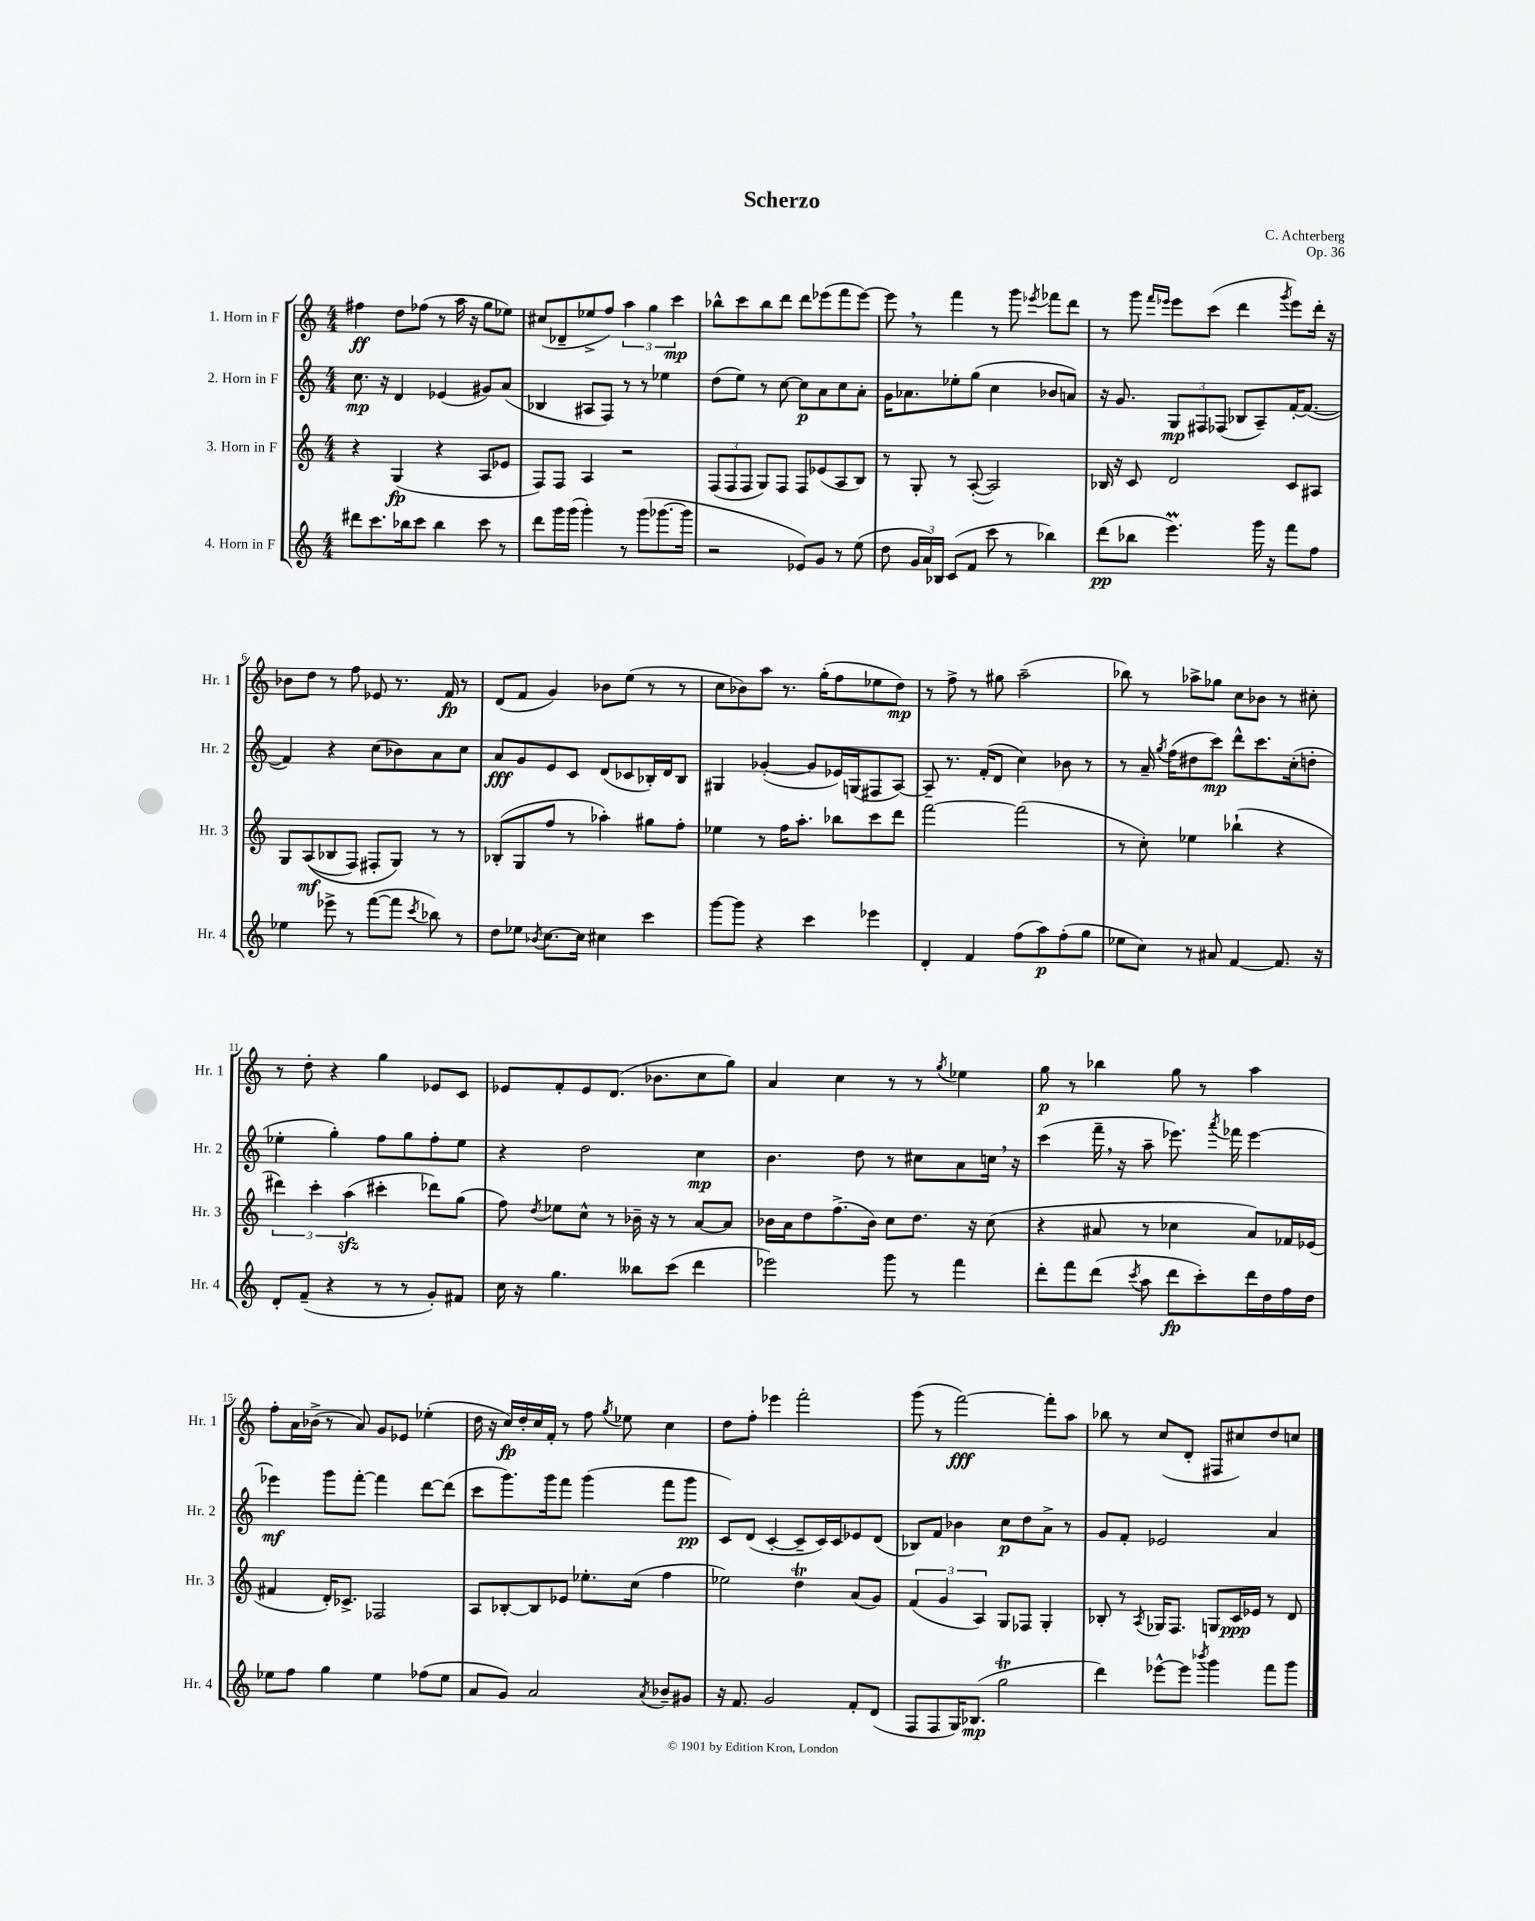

**kern	**kern	**kern	**kern
*staff4	*staff3	*staff2	*staff1
*clefG2	*clefG2	*clefG2	*clefG2
*k[]	*k[]	*k[]	*k[]
*M4/4	*M4/4	*M4/4	*M4/4
8ddd#	4r	8.cc	4ff#
8.ccc	.	.	.
.	.	16r	.
.	(4G	4d	8dd
16bb-	.	.	.
8ccc	.	.	(8ff-
4bb-	4r	(4e-	8r
.	.	.	16aa
.	.	.	16r
8ccc	8A	8g#)	8gg
8r	8e-	(8a	8ee-)
=	=	=	=
8ddd	8F)	4B-	(8cc#
16ggg	8F	.	8d-~
(16ggg	.	.	.
4ggg')	4A	8A#	8ee-^
.	.	8F)	8ff)
8r	2r	8r	6aa
(8ggg	.	8r	.
.	.	.	6gg
[8.ggg-	.	4ee-	.
.	.	.	6ccc
16ggg-]	.	.	.
=	=	=	=
2r	(12F	(8dd	8bb-^^
.	12F	.	.
.	.	8ee)	8ccc
.	12F	.	.
.	8G)	8r	8bb-
.	8F	[8cc	8ddd
8e-)	8F	8cc]	8ddd
8g	(8e-	8a	(8eee-
8r	8A	8cc	8fff
(8ee	8B)	8a'	[8eee-)
=	=	=	=
8dd	8r	16g	8eee-]
.	.	8.a-	.
24g	8G'	.	8r
24a)	.	.	.
24B-	.	.	.
(8c	8r	8ee-'	4fff
8f	([8A'	(8gg	.
8ccc	2A])	4cc	8r
8r	.	.	8ggg
.	.	.	8qeee-
4bb-)	.	8b-	8fff-
.	.	8a)	8ddd
=	=	=	=
(8ddd	16B-	16r	8r
.	16r	8.g	.
8bb-	8c	.	8ggg
.	.	.	16qqfff
.	.	.	16qqeee-
4.eee)	2d	12G	8eee-
.	.	12F#	.
.	.	.	(8ccc
.	.	(12F-	.
.	.	8B-	4ddd
16ggg	.	8A~)	.
16r	.	.	.
.	.	.	8qggg
8fff	8c	[16f'	8eee-)
.	.	(8.f_	.
8ff	8A#	.	16ddd'
.	.	.	16r
=	=	=	=
4ee-	8G	4f])	8b-
.	&((8A	.	8dd
8eee-^	8B-	4r	8r
8r	8F)	.	8ff
([8fff	8F#'	(8cc	8e-
8fff]	8G&)	8b-)	8.r
8qccc	.	.	.
8bb-)	8r	8a	.
.	.	.	16f
8r	8r	8cc	8r
=	=	=	=
8dd	(8B-'	8a	(8d
8ee-	8G	8g	8f
8qb-	.	.	.
[8.cc	8ff	8e	4g)
.	8r	8c	.
16cc]	.	.	.
4cc#	4aa-')	(8d	8b-
.	.	8c-	(8ee
4ccc	8gg#	16B-')	8r
.	.	16d	.
.	8ff'	8B-	8r
=	=	=	=
[8ggg	4ee-	4G#	8cc
8ggg]	.	.	8b-)
4r	8r	([4g-'	8aa
.	16ff	.	8.r
.	8.aa'	.	.
4ccc	.	8g-]	.
.	.	.	(16gg'
.	8bb-	16e-)	8ff
.	.	(16G	.
4eee-	8ccc	8F#	8ee-
.	8ddd	[8A)	8dd)
=	=	=	=
4d'	[2fff	8A~]	8r
.	.	8.r	8ff^
4f	.	.	8r
.	.	(16f'	.
.	.	8d	8gg#
(8ff	(2fff]	4cc)	(2aa~
8aa)	.	.	.
(8ff'	.	8b-	.
8gg	.	8r	.
=	=	=	=
8ee-	8r	8r	8bb-)
8cc)	8cc')	16a~	8r
.	.	8qgg	.
.	.	(16ff	.
8r	4ee-	8dd#	8aa-^
8a#	.	8ccc)	8gg-
[4f	(4bb-`	8ddd^^	8cc
.	.	8.ccc	8b-
8.f]	4r	.	8r
.	.	(16cc'	.
.	.	8dd'	8cc#'
16r	.	.	.
=	=	=	=
8d'	6ddd#)	4ee-'	8r
(8f~	.	.	8dd'
.	6ccc'	.	.
4r	.	4gg')	4r
.	(6aa	.	.
8r	4ccc#'	8ff	4gg
8r	.	8gg	.
8g')	8ddd-)	8ff'	8e-
8f#	(8gg	8ee-	8c
=	=	=	=
16cc	8ff)	4r	8e-
16r	.	.	.
.	8qdd	.	.
4.gg	8ee-	.	8f'
.	8cc^^	2dd	8e-
.	8r	.	(8.d
8bb--	16b-~	.	.
.	16r	.	8.b-
(8ccc	8r	.	.
4ddd	[8a	4cc	8cc
.	8a]	.	8gg)
=	=	=	=
2eee-)	16b-	4.b	4a
.	16a	.	.
.	8dd	.	.
.	(8.ff^	.	4cc
.	.	8dd	.
.	16b-)	.	.
8ggg	8cc	8r	8r
8r	8.dd	8cc#	8r
.	.	.	8qgg
4fff	.	8a	4ee-
.	16r	.	.
.	(8cc	16cc	.
.	.	16r	.
=	=	=	=
8ddd'	4r	(4ccc	8gg
8fff	.	.	8r
(8ddd	8a#	16fff~	4bb-
.	.	16r	.
8qccc	.	.	.
8aa	8r	8aa~	.
8ddd	4cc-	8.eee-)	8gg
8ccc')	.	.	8r
.	.	8qaaa	.
.	.	16fff-	.
16ddd	8a#)	[4eee-	4aa
16dd	.	.	.
16ff	16f-	.	.
16dd	(16e-	.	.
=	=	=	=
8ee-	4f#	4eee-]	8ff'
8ff	.	.	16a
.	.	.	(16b-^
4gg	16d')	8ggg	8r
.	8.c-^	.	.
.	.	[8fff'	8a)
4ee-	2F-	4fff]	8g
.	.	.	8e-
(8ff-	.	[8ddd	(4ee-'
8ee-	.	(8ddd]	.
=	=	=	=
8a	8A	8ccc	16dd
.	.	.	16r
8g)	[8B-'	8.ggg)	16cc)
.	.	.	16dd'
2a	8B-]	.	16cc
.	.	16ggg	16f'
.	8e-	8fff	8r
.	8.ee-'	(4ggg	8ff
.	.	.	8qgg
.	.	.	8ee-
.	(16cc	.	.
8qa	.	.	.
8b-~	4ff	8fff	4cc
8g#	.	8ggg	.
=	=	=	=
16r	2ee-)	8c)	8dd
8.f	.	.	.
.	.	(8d	8ff'
2g	.	[4c'	4eee-
.	4dd	8c~]	2fff'
.	.	16c)	.
.	.	16c	.
8f'	(8a	8e-	.
(8d	8g)	(8d	.
=	=	=	=
8F	(6f	8B-)	(8ggg
8F	.	8f	8r
.	6g	.	.
16G)	.	4b-	[2fff)
(8.B-	.	.	.
.	6A)	.	.
2gg	8G	8cc	.
.	8F-	8dd	.
.	4G'	8a^	8fff']
.	.	8r	8aa
=	=	=	=
4ddd)	8B-'	8g	8bb-
.	8r	8f'	8r
.	8qA	.	.
[8eee-^^	16G-	2e-	(8cc
.	8.F	.	.
8eee-]	.	.	8d'
8qbbb-	.	.	.
4ggg	8G	.	8F#
.	16c	.	8cc#)
.	16e-	.	.
8fff	8r	4a	8dd
8ggg	8d	.	8cc
==	==	==	==
*-	*-	*-	*-
